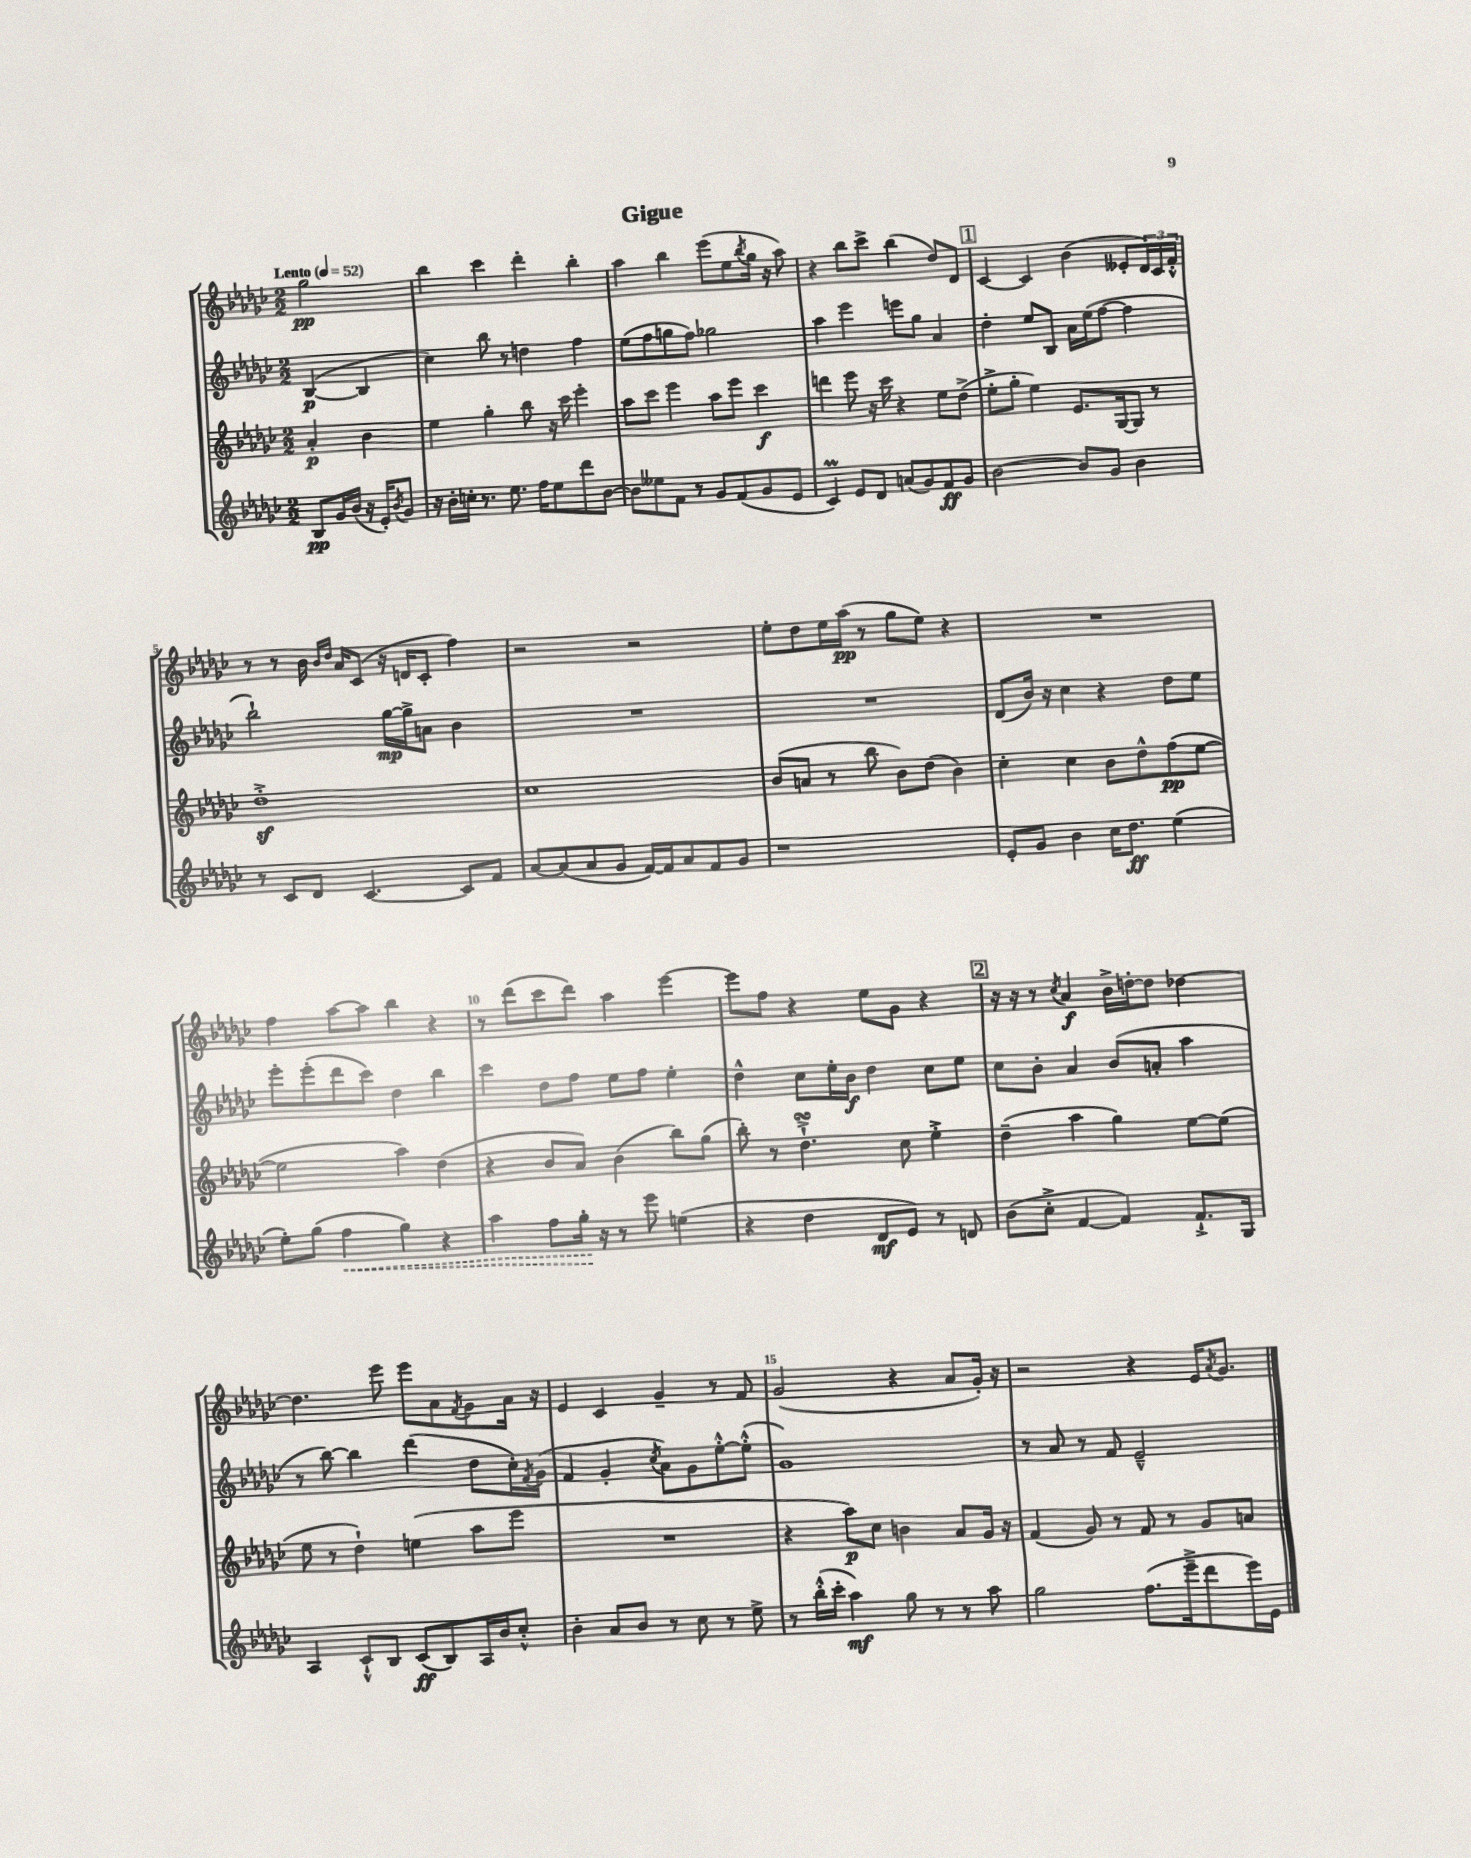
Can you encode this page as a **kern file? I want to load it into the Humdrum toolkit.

**kern	**dynam	**kern	**dynam	**kern	**dynam	**kern	**dynam
*part4	*part4	*part3	*part3	*part2	*part2	*part1	*part1
*staff4	*staff4	*staff3	*staff3	*staff2	*staff2	*staff1	*staff1
*clefG2	*	*clefG2	*	*clefG2	*	*clefG2	*
*k[b-e-a-d-g-c-]	*	*k[b-e-a-d-g-c-]	*	*k[b-e-a-d-g-c-]	*	*k[b-e-a-d-g-c-]	*
*M2/2	*	*M2/2	*	*M2/2	*	*M2/2	*
*MM52	*	*MM52	*	*MM52	*	*MM52	*
=	=	=	=	=	=	=	=
!	!	!	!	!	!	!LO:TX:a:B:t=Lento	!
8B-/L	pp	4a-'/	p	([4B-/	p	2gg-\	pp
16g-/L	.	.	.	.	.	.	.
(16b-/JJ	.	.	.	.	.	.	.
16r	.	4b-\	.	4B-/]	.	.	.
16e-'/KL)	.	.	.	.	.	.	.
8qb-/	.	.	.	.	.	.	.
8g-/J	.	.	.	.	.	.	.
=1	=1	=1	=1	=1	=1	=1	=1
16r	.	4ee-\	.	4cc-\)	.	4bb-\	.
16b-'\LL	.	.	.	.	.	.	.
16ccn'\JJ	.	.	.	.	.	.	.
8.r	.	.	.	.	.	.	.
.	.	4gg-'\	.	8bb-\	.	4ccc-\	.
8.ee-\	.	.	.	8r	.	.	.
.	.	8bb-\	.	4ddn\	.	4ddd-'\	.
16ff\KL	.	.	.	.	.	.	.
8ee-\	.	16r	.	.	.	.	.
.	.	16ccc-\	.	.	.	.	.
8ddd-\	.	4eee-'\	.	4ff\	.	4bb-'\	.
[8b-\J	.	.	.	.	.	.	.
=2	=2	=2	=2	=2	=2	=2	=2
8b-\L]	.	8aa-\L	.	(8ee-\L	.	4aa-\	.
8ee--X\	.	8ccc-\J	.	8ff\	.	.	.
8f\J	.	4eee-\	.	8ggn\	.	4bb-\	.
8r	.	.	.	8ff\J)	.	.	.
8g-/L	.	8aa-\L	.	2gg-X\	.	(8eee-\L	.
(8f/	.	8eee-\J	.	.	.	8ee-\	.
.	.	.	.	.	.	8qbb-/	.
8g-/	.	4ccc-\	f	.	.	16gg-\Jk	.
.	.	.	.	.	.	16r	.
8e-/J	.	.	.	.	.	8aa-\)	.
=3	=3	=3	=3	=3	=3	=3	=3
4c-M/)	.	4dddn\	.	4aa-\	.	4r	.
8e-/L	.	8eee-\	.	4eee-\	.	8bb-\L	.
8d-/J	.	16r	.	.	.	8ccc-^\J	.
.	.	16ccc-\	.	.	.	.	.
(8an/L	.	4r	.	8eeen\L	.	(4bb-\	.
8g-/)	.	.	.	8gg-\J	.	.	.
8f/	ff	8ee-\L	.	4a-/	.	8dd-/L)	.
8g-/J	.	(8dd-^\J	.	.	.	8d-/J	.
!!LO:REH:place=s1:t=1
=4	=4	=4	=4	=4	=4	=4	=4
[2b-\	.	8ee-'^\L	.	4dd-'\	.	[4c-/	.
.	.	8gg-'\J	.	.	.	.	.
.	.	4ee-\)	.	8ee-/L	.	4c-/]	.
.	.	.	.	8B-/J	.	.	.
8b-/L]	.	8.e-/L	.	16a-\LL	.	(4b-\	.
.	.	.	.	(16ee-\J	.	.	.
8g-/J	.	.	.	[8ff\J	.	.	.
.	.	[16G-/k	.	.	.	.	.
4b-\	.	8G-/J]	.	4ff\]	.	8e--X'/L	.
.	.	8r	.	.	.	24d-/L)	.
.	.	.	.	.	.	24c-/	.
.	.	.	.	.	.	24f'^^/JJ	.
!!LO:LB:g=z
=5	=5	=5	=5	=5	=5	=5	=5
8r	.	1dd-z'^	.	2bb-`\)	.	8r	.
8c-/L	.	.	.	.	.	8r	.
8d-/J	.	.	.	.	.	16b-\	.
.	.	.	.	.	.	16qqb-/LL	.
.	.	.	.	.	.	16qqdd-/JJ	.
.	.	.	.	.	.	16a-/KL	.
[4.c-/	.	.	.	.	.	(8c-/J	.
.	.	.	.	[16gg-\LL	mp	16r	.
.	.	.	.	16gg-^\J]	.	16dn/KL	.
.	.	.	.	8an\J	.	8c-'/J	.
8c-/L]	.	.	.	4b-\	.	4ff\)	.
8f/J	.	.	.	.	.	.	.
=6	=6	=6	=6	=6	=6	=6	=6
[8a-/L	.	1cc-	.	1r	.	2r	.
(8a-/]	.	.	.	.	.	.	.
8a-/	.	.	.	.	.	.	.
8g-/J	.	.	.	.	.	.	.
[16f/LL)	.	.	.	.	.	2r	.
16f/J]	.	.	.	.	.	.	.
8a-/	.	.	.	.	.	.	.
8f/	.	.	.	.	.	.	.
8g-/J	.	.	.	.	.	.	.
=7	=7	=7	=7	=7	=7	=7	=7
1r	.	(8b-/L	.	1r	.	8ee-'\L	.
.	.	8an/J	.	.	.	8dd-\	.
.	.	8r	.	.	.	16ee-\L	.
.	.	.	.	.	.	(16aa-\JJ	pp
.	.	8bb-\	.	.	.	8r	.
.	.	8b-\L)	.	.	.	8gg-\L	.
.	.	(8dd-\J	.	.	.	8ee-\J)	.
.	.	4b-\)	.	.	.	4r	.
=8	=8	=8	=8	=8	=8	=8	=8
8e-'/L	.	4cc-'\	.	(8d-/L	.	1r	.
8g-/J	.	.	.	16b-/Jk)	.	.	.
.	.	.	.	16r	.	.	.
4b-\	.	4cc-\	.	4cc-\	.	.	.
16cc-\KL	.	8b-\L	.	4r	.	.	.
8.dd-\J	ff	.	.	.	.	.	.
.	.	8dd-^^\	.	.	.	.	.
(4ee-\	.	(8ff\	pp	8dd-\L	.	.	.
.	.	[8ee-\J	.	8ee-\J	.	.	.
!!LO:LB:g=z
=9	=9	=9	=9	=9	=9	=9	=9
8ee-'\L)	.	2ee-\]	.	8eee-'\L	.	4ff\	.
(8gg-\J	.	.	.	(8eee-'\	.	.	.
!	!LO:HP:b	!	!	!	!	!	!
4ff\	<	.	.	8ddd-\	.	[8aa-\L	.
.	.	.	.	8ccc-\J)	.	8aa-\J]	.
4gg-\)	.	4aa-\)	.	4dd-\	.	4bb-\	.
4r	.	(4dd-\	.	4bb-\	.	4r	.
=10	=10	=10	=10	=10	=10	=10	=10
4aa-\	.	4r	.	4ccc-\	.	8r	.
.	.	.	.	.	.	(8ddd-\L	.
8ff\L	.	8b-/L	.	8dd-\L	.	8ccc-\	.
16gg-'\Jk	.	8a-/J)	.	8ff\J	.	8ddd-\J)	.
16r	[	.	.	.	.	.	.
8r	.	(4b-\	.	8ee-\L	.	4aa-\	.
8eee-\	.	.	.	8ff\J	.	.	.
(4een\	.	8bb-\L)	.	4ee-'\	.	[4eee-\	.
.	.	(8gg-\J	.	.	.	.	.
=11	=11	=11	=11	=11	=11	=11	=11
4r	.	8bb-'\)	.	4dd-^^\	.	8eee-\L]	.
.	.	8r	.	.	.	8ff\J	.
4dd-\	.	4.dd-sSSS`^\	.	8cc-\L	.	4r	.
.	.	.	.	16ee-'\L	.	.	.
.	.	.	.	16b-\JJ	f	.	.
8d-/L	mf	.	.	4dd-\	.	8ee-\L	.
8e-/J)	.	8cc-\	.	.	.	8g-\J	.
8r	.	4ee-'^\	.	8cc-\L	.	4r	.
8dn/	.	.	.	8ee-\J	.	.	.
!!LO:REH:place=s1:t=2
=12	=12	=12	=12	=12	=12	=12	=12
(8b-\L	.	(4dd-~\	.	8cc-\L	.	16r	.
.	.	.	.	.	.	16r	.
8cc-'^\J	.	.	.	8b-'\J	.	8r	.
.	.	.	.	.	.	8qcc-/	.
[4f/	.	4aa-\	.	4a-/	.	4a-/	f
4f/])	.	4gg-\)	.	(8b-/L	.	16b-^\LL	.
.	.	.	.	.	.	[16ddn'\J	.
.	.	.	.	8an'/J	.	8dd\J]	.
8.f`^/L	.	[8ee-\L	.	4aa-\	.	[4dd-X\	.
.	.	(8ee-\J]	.	.	.	.	.
16G-/Jk	.	.	.	.	.	.	.
!!LO:LB:g=z
=13	=13	=13	=13	=13	=13	=13	=13
4A-/	.	8ee-\	.	8r	.	4.dd-\]	.
.	.	8r	.	[8bb-\)	.	.	.
8c-`^^/L	.	4dd-`\)	.	4bb-\]	.	.	.
8B-/J	.	.	.	.	.	8eee-\	.
(8c-/L	ff	(4een\	.	(4ddd-\	.	8eee-\L	.
8B-/)	.	.	.	.	.	8a-\	.
.	.	.	.	.	.	8qf/	.
16A-/L	.	8aa-\L	.	8dd-\L	.	8g-\	.
16b-/J	.	.	.	.	.	.	.
8cc-'^^/J	.	8eee-\J	.	16cc-'\L)	.	16a-\Jk	.
.	.	.	.	8qf/	.	.	.
.	.	.	.	(16g-\JJ	.	16r	.
=14	=14	=14	=14	=14	=14	=14	=14
4b-'\	.	1r	.	4f/	.	4e-/	.
8a-/L	.	.	.	4g-'/	.	4c-/	.
8b-/J	.	.	.	.	.	.	.
.	.	.	.	8qcc-/	.	.	.
8r	.	.	.	8a-\L)	.	4g-~/	.
8cc-\	.	.	.	8g-\	.	.	.
8r	.	.	.	[8ee-'^^\	.	8r	.
8ee-^\	.	.	.	(8ee-'^^\J]	.	8f/	.
=15	=15	=15	=15	=15	=15	=15	=15
8r	.	4r	.	1g-)	.	(2g-/	.
(16bb-'^^\LL	.	.	.	.	.	.	.
16ccc-'\JJ	.	.	.	.	.	.	.
4aa-\)	mf	8aa-\L)	p	.	.	.	.
.	.	8cc-\J	.	.	.	.	.
8gg-\	.	4bn\	.	.	.	4r	.
8r	.	.	.	.	.	.	.
8r	.	8a-/L	.	.	.	8a-/L	.
8aa-\	.	16g-/Jk	.	.	.	16g-'/Jk)	.
.	.	16r	.	.	.	16r	.
=16	=16	=16	=16	=16	=16	=16	=16
2gg-\	.	(4f/	.	8r	.	2r	.
.	.	.	.	8a-/	.	.	.
.	.	8g-/)	.	8r	.	.	.
.	.	8r	.	8f/	.	.	.
(8.ff\L	.	8f/	.	2e-~^^/	.	4r	.
.	.	8r	.	.	.	.	.
16eee-~^\k	.	.	.	.	.	.	.
8ddd-\	.	8g-/L	.	.	.	16e-/KL	.
.	.	.	.	.	.	8qa-/	.
.	.	.	.	.	.	8.g-/J	.
16eee-\L)	.	8an/J	.	.	.	.	.
16e-\JJ	.	.	.	.	.	.	.
==	==	==	==	==	==	==	==
*-	*-	*-	*-	*-	*-	*-	*-
